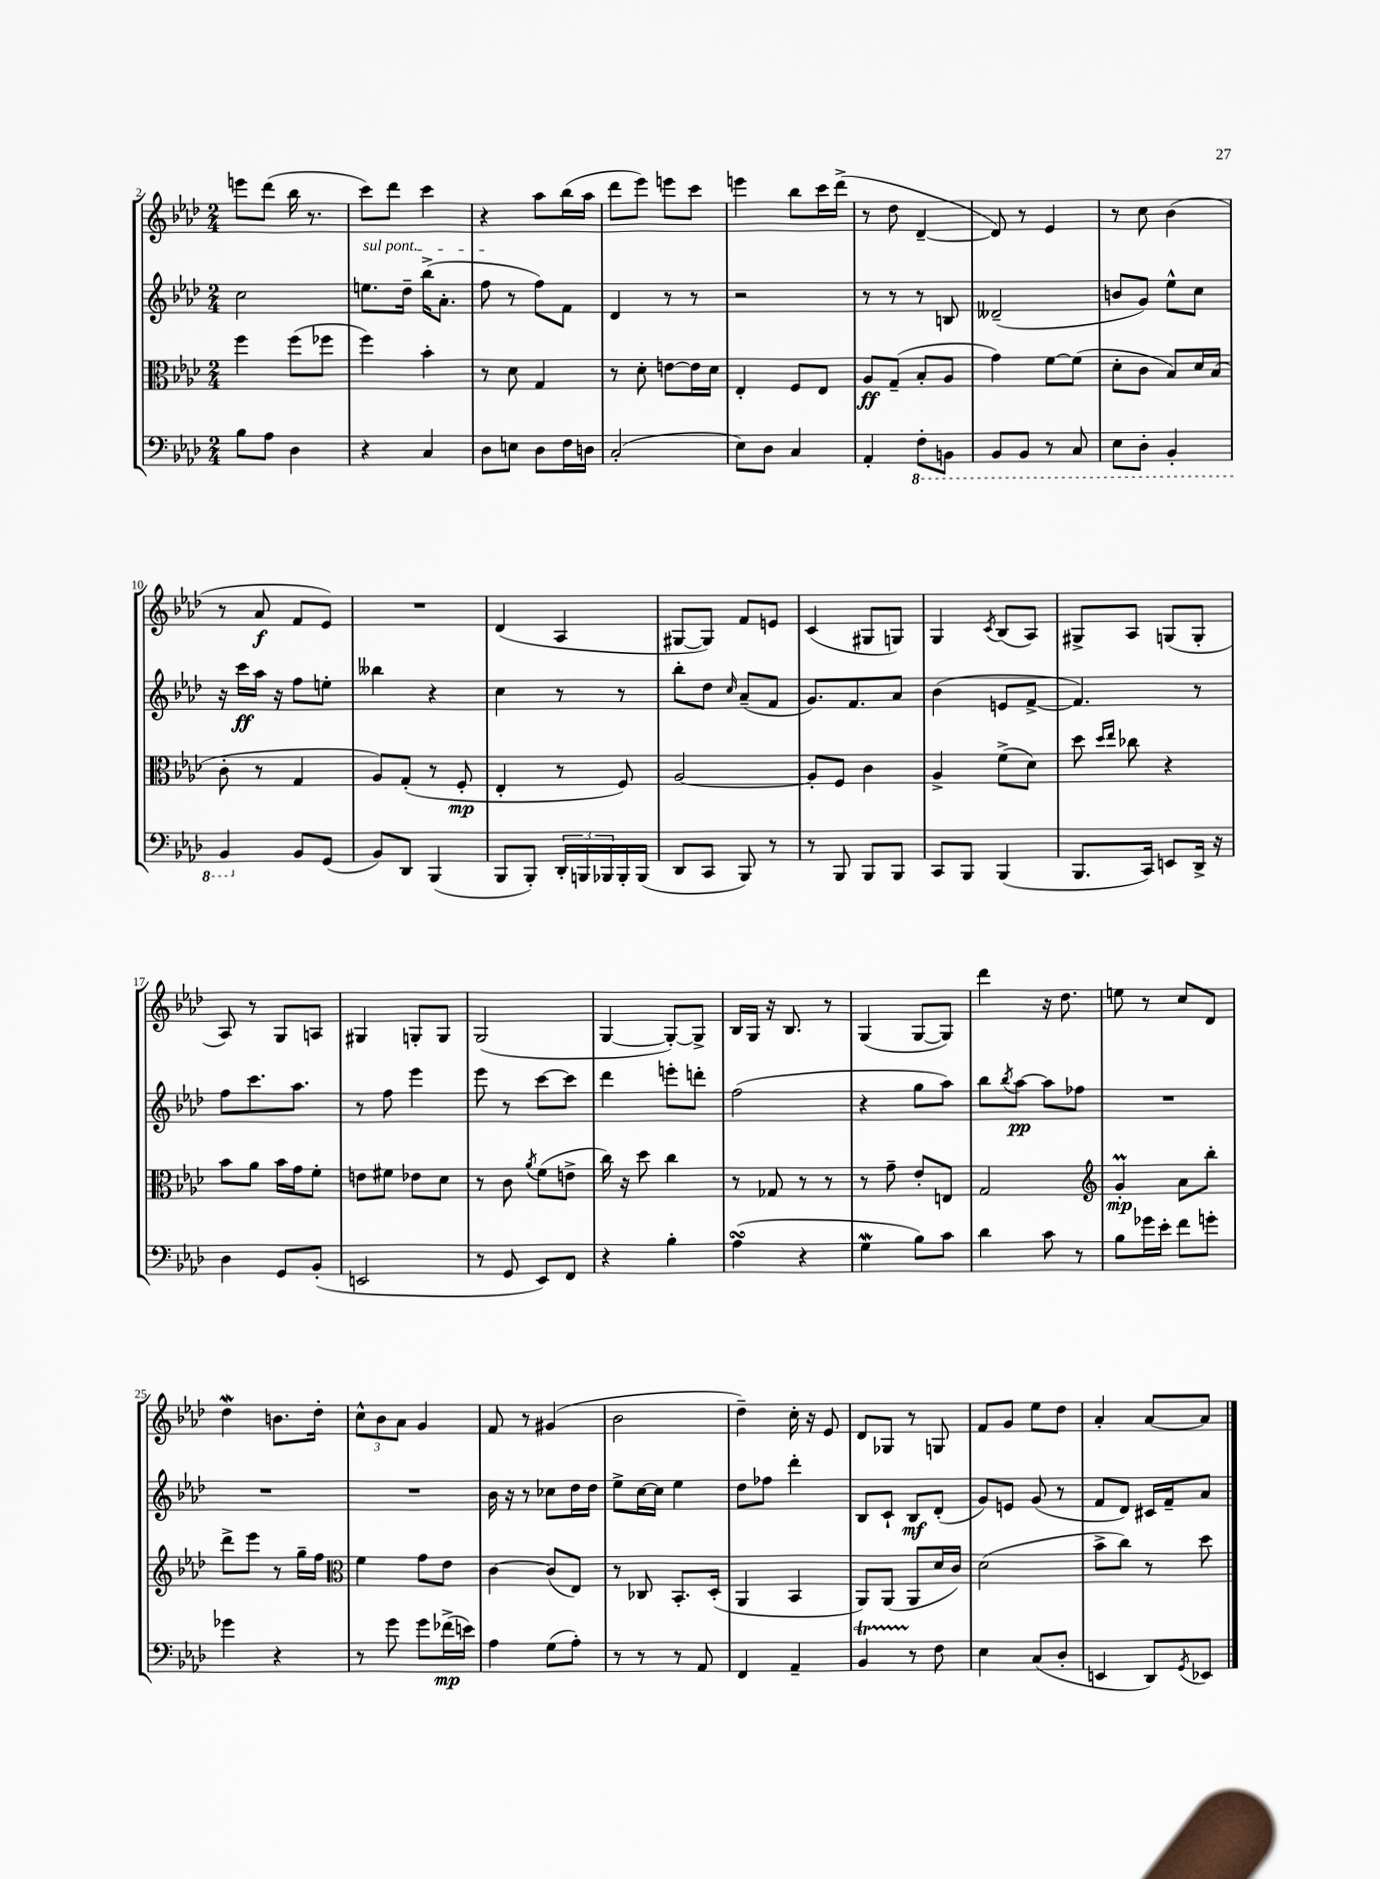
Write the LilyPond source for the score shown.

<<
\new StaffGroup <<
\new Staff = "s0" {
    \clef treble \key aes \major \numericTimeSignature \time 2/4
    e'''8 des'''8( bes''16 r8. |
    c'''8) des'''8 c'''4 |
    r4 aes''8 bes''16( aes''16 |
    des'''8 ees'''8) e'''8 c'''8 |
    e'''4 bes''8 c'''16 des'''16->( |
    r8 des''8 des'4~-- |
    des'8) r8 ees'4 |
    r8 c''8 bes'4( |
    r8 aes'8\f f'8 ees'8) |
    R2 |
    des'4( aes4 |
    gis8~ gis8) f'8 e'8 |
    c'4( gis8 g8) |
    g4 \acciaccatura { c'8 } bes8( aes8) |
    gis8-> aes8 g8( g8-. |
    aes8) r8 g8 a8 |
    gis4 g8-. g8 |
    g2( |
    g4~ g8~-.) g8-> |
    bes16 g16 r16 bes8. r8 |
    g4( g8~ g8) |
    des'''4 r16 des''8. |
    e''8 r8 c''8 des'8 |
    des''4\mordent b'8. des''16-. |
    \tuplet 3/2 { c''8-^ bes'8 aes'8 } g'4 |
    f'8 r8 gis'4( |
    bes'2 |
    des''4--) c''16-. r16 ees'8 |
    des'8 ges8 r8 g8 |
    f'8 g'8 ees''8 des''8 |
    aes'4-. aes'8~ aes'8 \bar "|." |
}
\new Staff = "s1" {
    \clef treble \key aes \major \numericTimeSignature \time 2/4
    c''2 |
    \once \override TextSpanner.bound-details.left.text = \markup { \italic "sul pont." } e''8.\startTextSpan des''16-- bes''16->( aes'8.-. |
    f''8\stopTextSpan r8 f''8) f'8 |
    des'4 r8 r8 |
    r2 |
    r8 r8 r8 b8 |
    deses'2--( |
    b'8 g'8) ees''8-^ c''8 |
    r16 c'''16\ff aes''16 r16 f''8 e''8-. |
    beses''4 r4 |
    c''4 r8 r8 |
    bes''8-. des''8 \grace { c''16 } aes'8--( f'8 |
    g'8.) f'8. aes'8 |
    bes'4( e'8 f'8~-> |
    f'4.) r8 |
    f''8 c'''8. aes''8. |
    r8 f''8 ees'''4 |
    ees'''8 r8 c'''8~ c'''8 |
    des'''4 e'''8-. d'''8-. |
    f''2( |
    r4 g''8 aes''8) |
    bes''8 \acciaccatura { bes''8 } aes''8~\pp aes''8 fes''8 |
    R2 |
    R2 |
    R2 |
    bes'16 r16 r8 ces''8 des''16 des''16 |
    ees''8-> c''16~ c''16 ees''4 |
    des''8 fes''8 des'''4-. |
    bes8 c'8-! bes8\mf des'8-.( |
    g'8) e'8 g'8( r8 |
    f'8 des'8) cis'16 f'16-- aes'8 \bar "|." |
}
\new Staff = "s2" {
    \clef alto \key aes \major \numericTimeSignature \time 2/4
    f''4 f''8( fes''8 |
    f''4) bes'4-. |
    r8 des'8 g4 |
    r8 des'8-. e'8~ e'16 des'16 |
    ees4-. f8 ees8 |
    aes8\ff g8--( bes8-. aes8 |
    g'4) f'8~ f'8( |
    des'8-. c'8 bes8) des'16 bes16( |
    c'8-. r8 g4 |
    aes8) g8-.( r8 f8-.\mp |
    ees4-. r8 f8) |
    aes2~ |
    aes8-. f8 c'4 |
    aes4-> f'8->( des'8) |
    des''8 \grace { des''16 ees''16 } ces''8 r4 |
    bes'8 aes'8 bes'16 g'16 f'8-. |
    e'8 fis'8 ees'8 des'8 |
    r8 c'8 \acciaccatura { aes'8 } f'8( e'8-> |
    c''16) r16 des''8 c''4 |
    r8 ges8 r8 r8 |
    r8 g'8-- ees'8-. e8 |
    g2 |
    \clef treble g'4-.\prall\mp aes'8 bes''8-. |
    des'''8-> ees'''8 r8 g''16-- f''16 |
    \clef alto f'4 g'8 ees'8 |
    c'4~ c'8( ees8) |
    r8 ces8 bes,8.-. des16-.( |
    aes,4 bes,4 |
    aes,8) aes,8( aes,8 des'16 c'16) |
    des'2( |
    bes'8-> c''8) r8 des''8 \bar "|." |
}
\new Staff = "s3" {
    \clef bass \key aes \major \numericTimeSignature \time 2/4
    bes8 aes8 des4 |
    r4 c4 |
    des8 e8 des8 f16 d16 |
    c2-.( |
    ees8) des8 c4 |
    aes,4-. \ottava #-1 f,8-. b,,8 |
    bes,,8 bes,,8 r8 c,8 |
    ees,8 des,8-. bes,,4-. |
    bes,,4 \ottava #0 bes,8 g,8( |
    bes,8) des,8 bes,,4( |
    bes,,8 bes,,8-.) \tuplet 3/2 { des,16-. b,,16 bes,,16 } bes,,16-. bes,,16( |
    des,8 c,8 bes,,8) r8 |
    r8 bes,,8 bes,,8 bes,,8 |
    c,8 bes,,8 bes,,4( |
    bes,,8. c,16) e,8 des,16-> r16 |
    des4 g,8 bes,8-.( |
    e,2 |
    r8 g,8 ees,8) f,8 |
    r4 bes4-. |
    aes4\turn( r4 |
    g4\mordent bes8) c'8 |
    des'4 c'8 r8 |
    bes8 ges'16 ees'16-. f'8 g'8-. |
    ges'4 r4 |
    r8 g'8 g'8 fes'16->\mp( e'16) |
    aes4 g8( aes8-.) |
    r8 r8 r8 aes,8 |
    f,4 aes,4-- |
    bes,4\startTrillSpan r8\stopTrillSpan f8 |
    ees4 c8( des8-. |
    e,4 des,8) \acciaccatura { g,8 } ees,8 \bar "|." |
}
>>
>>
\layout { \context { \Score currentBarNumber = #2 } }
